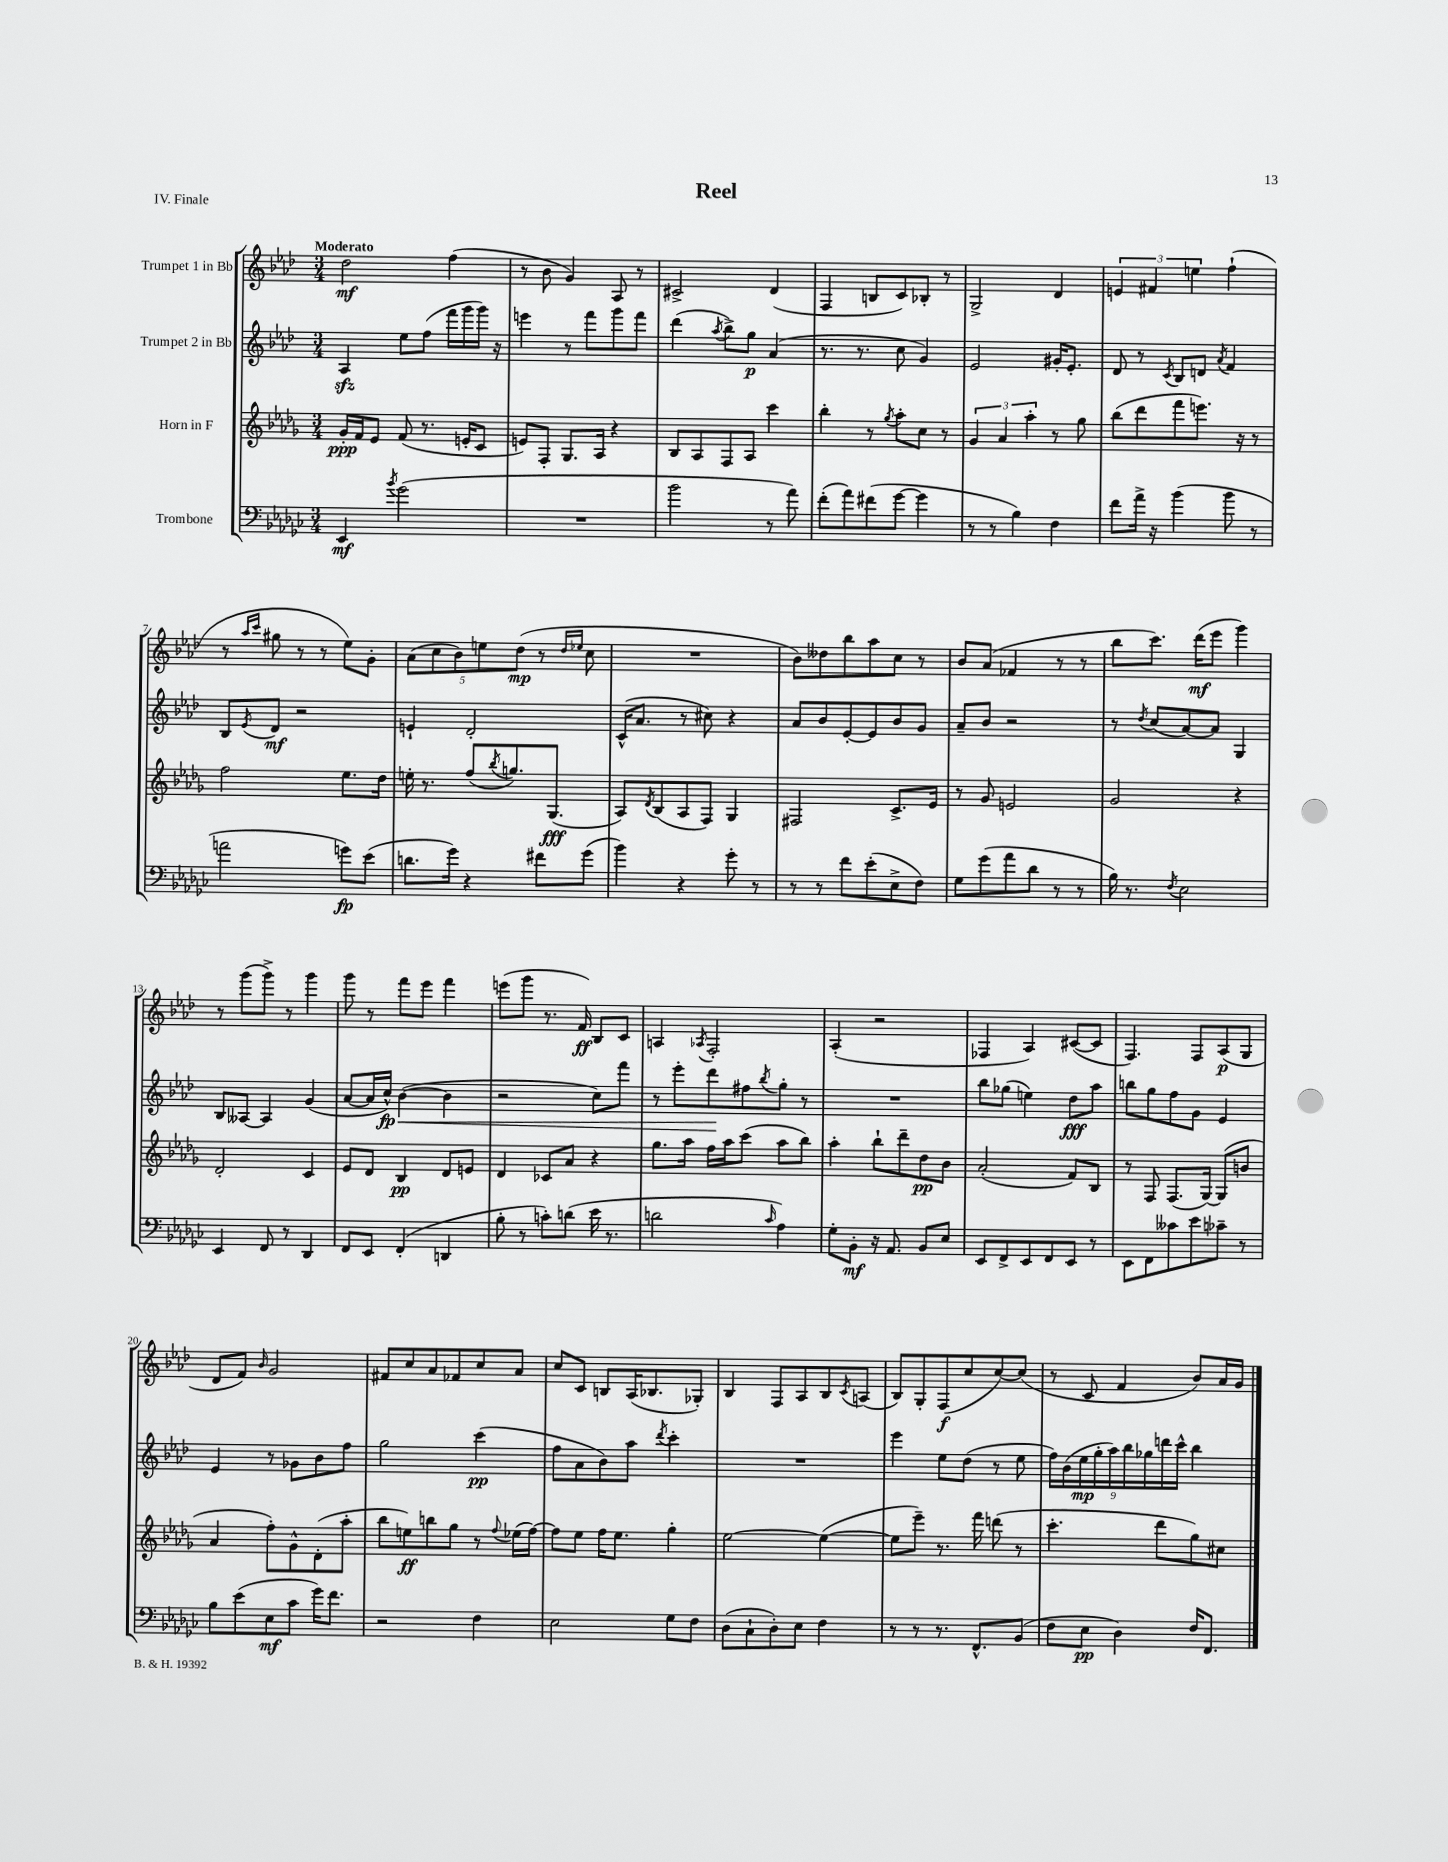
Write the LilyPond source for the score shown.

\header { title = "Reel" piece = "IV. Finale" }
<<
\new StaffGroup <<
\new Staff = "s0" \with { instrumentName = "Trumpet 1 in Bb" } {
    \clef treble \key aes \major \numericTimeSignature \time 3/4 \tempo "Moderato"
    des''2\mf f''4( |
    r8 bes'8 g'4) aes8 r8 |
    cis'2-> des'4( |
    f4 b8 c'8) bes8-. r8 |
    g2-> des'4 |
    \tuplet 3/2 { e'4 fis'4 e''4 } f''4-!( |
    r8 \grace { aes''16 c'''16 } gis''8 r8 r8 ees''8) g'8-. |
    \tuplet 5/4 { aes'8( c''8 bes'8) e''8 des''8\mp( } r8 \grace { des''16 ees''16 } c''8 |
    R2. |
    bes'8) deses''8 bes''8 aes''8 c''8 r8 |
    bes'8 aes'8( fes'4 r8 r8 |
    bes''8 c'''8.) des'''16\mf( ees'''8 g'''4) |
    r8 g'''8( g'''8->) r8 g'''4 |
    g'''8 r8 f'''8 ees'''8 f'''4 |
    e'''8( g'''8 r8. f'16\ff) bes8 c'8 |
    a4 \acciaccatura { aes8 } f2-. |
    aes4-.( r2 |
    fes4 aes4) cis'8~( cis'8 |
    f4.) f8 aes8\p( g8 |
    des'8 f'8) \grace { bes'16 } g'2 |
    fis'8 c''8 aes'8 fes'8 c''8 aes'8 |
    c''8 c'8 b8 aes16( bes8. ges8-.) |
    bes4 f8 aes8 bes8 \acciaccatura { c'8 } a8( |
    bes8) g8-. f8\f( c''8 c''8~) c''8( |
    r8 c'8 f'4 bes'8) aes'16 g'16 \bar "|." |
}
\new Staff = "s1" \with { instrumentName = "Trumpet 2 in Bb" } {
    \clef treble \key aes \major \numericTimeSignature \time 3/4
    aes4\sfz ees''8 f''8( f'''16 g'''16 g'''16) r16 |
    e'''4 r8 f'''8 g'''8 f'''8 |
    des'''4( \acciaccatura { aes''8 } bes''8->) g''8\p aes'4( |
    r8. r8. c''8 g'4) |
    ees'2 gis'16-. ees'8.-. |
    des'8 r8 \acciaccatura { c'8 } bes8 d'8 \acciaccatura { aes'8 } f'4 |
    bes8 \acciaccatura { ees'8 } des'8\mf r2 |
    e'4-! des'2-. |
    c'16-^( aes'8. r8 cis''8) r4 |
    aes'8 bes'8 ees'8~-. ees'8 bes'8 g'8 |
    aes'8-- bes'8 r2 |
    r8 \acciaccatura { des''8 } c''8( aes'8~) aes'8 g4 |
    bes8 aeses8~ aeses4 g'4( |
    aes'8~ aes'16 c''16-^\fp) bes'4~\<( bes'4 |
    r2 c''8) f'''8 |
    r8 ees'''8-. des'''8\! fis''8 \acciaccatura { bes''8 } g''8-. r8 |
    R2. |
    bes''8 ges''8( e''4) des''8\fff aes''8 |
    b''8 g''8 f''8 g'8 ees'4 |
    ees'4 r8 ges'8 bes'8 f''8 |
    g''2 c'''4\pp( |
    f''8 aes'8 bes'8) aes''8 \acciaccatura { des'''8 } c'''4-. |
    R2. |
    ees'''4 ees''8 des''8( r8 ees''8 |
    \tuplet 9/8 { f''16) bes'16( ees''16\mp g''16-. aes''16) bes''16 ges''16 d'''16 c'''16-^ } bes''4 \bar "|." |
}
\new Staff = "s2" \with { instrumentName = "Horn in F" } {
    \clef treble \key des \major \numericTimeSignature \time 3/4
    ges'16-.\ppp f'16 ees'8 f'8( r8. e'16-. c'8 |
    e'8) f8-. ges8. aes16 r4 |
    bes8 aes8 f8 aes8 c'''4 |
    bes''4-. r8 \acciaccatura { ges''8 } aes''8-. c''8 r8 |
    \tuplet 3/2 { ges'4 aes'4 aes''4-. } r8 ges''8 |
    bes''8( des'''8 f'''8 e'''8.) r16 r8 |
    f''2 ees''8. des''16 |
    e''16-. r8. f''8( \acciaccatura { bes''8 } g''8.) ges8.\fff( |
    aes8) \acciaccatura { des'8 } bes8( aes8 f8) ges4 |
    fis2 c'8.-> ees'16 |
    r8 ges'8 e'2 |
    ges'2 r4 |
    des'2-. c'4 |
    ees'8 des'8 bes4\pp des'8 e'8 |
    des'4 ces'8 aes'8 r4 |
    ges''8. aes''16 f''16 aes''16 c'''8( aes''8 bes''8) |
    aes''4-. bes''8-! des'''8-- des''8\pp bes'8 |
    aes'2-.( f'8) bes8 |
    r8 f8 f8.( ges16~) ges8( b'8 |
    aes'4 f''8-.) ges'8-^ des'8-.( aes''8-. |
    bes''8 e''8\ff) b''8 ges''8 r8 \appoggiatura { f''8 } ees''16( f''16~) |
    f''8 ees''8 f''16 ees''8. ges''4-. |
    ees''2~ ees''4~( |
    ees''8 ees'''8--) r8. f'''16 d'''8( r8 |
    c'''4.-. des'''8 ges''8) cis''8 \bar "|." |
}
\new Staff = "s3" \with { instrumentName = "Trombone" } {
    \clef bass \key ges \major \numericTimeSignature \time 3/4
    ees,4\mf \acciaccatura { bes'8 } ges'2( |
    R2. |
    bes'2 r8 aes'8) |
    f'8-.( aes'8) fis'8( ges'8~ ges'4 |
    r8 r8 bes4) f4 |
    f'8 aes'16-> r16 bes'4( bes'8 r8 |
    a'2 g'8\fp) ees'8( |
    d'8. ges'16) r4 fis'8 ges'8( |
    bes'4) r4 ges'8-. r8 |
    r8 r8 f'8 ees'8-.( ees8-> f8) |
    ges8 ges'8( aes'8 des'8 r8 r8 |
    bes16) r8. \acciaccatura { f8 } ees2 |
    ees,4 f,8 r8 des,4 |
    f,8 ees,8 f,4-.( d,4 |
    bes8-. r8 c'8-.) d'8( ees'16 r8. |
    d'2 \grace { ces'16 } aes4) |
    ges8-. bes,8-.\mf r16 aes,8. bes,8 ees8 |
    ees,8 f,8-> ees,8 f,8 ees,8 r8 |
    ees,8 f,8 ceses'8 ees'8 ces'8-- r8 |
    bes8 ees'8( ees8\mf ces'8 ges'16) f'8. |
    r2 f4 |
    ees2 ges8 f8 |
    des8( ces8-! des8-.) ees8 f4 |
    r8 r8 r8. f,8.-^ bes,8( |
    f8 ees8\pp des4) f16 f,8. \bar "|." |
}
>>
>>
